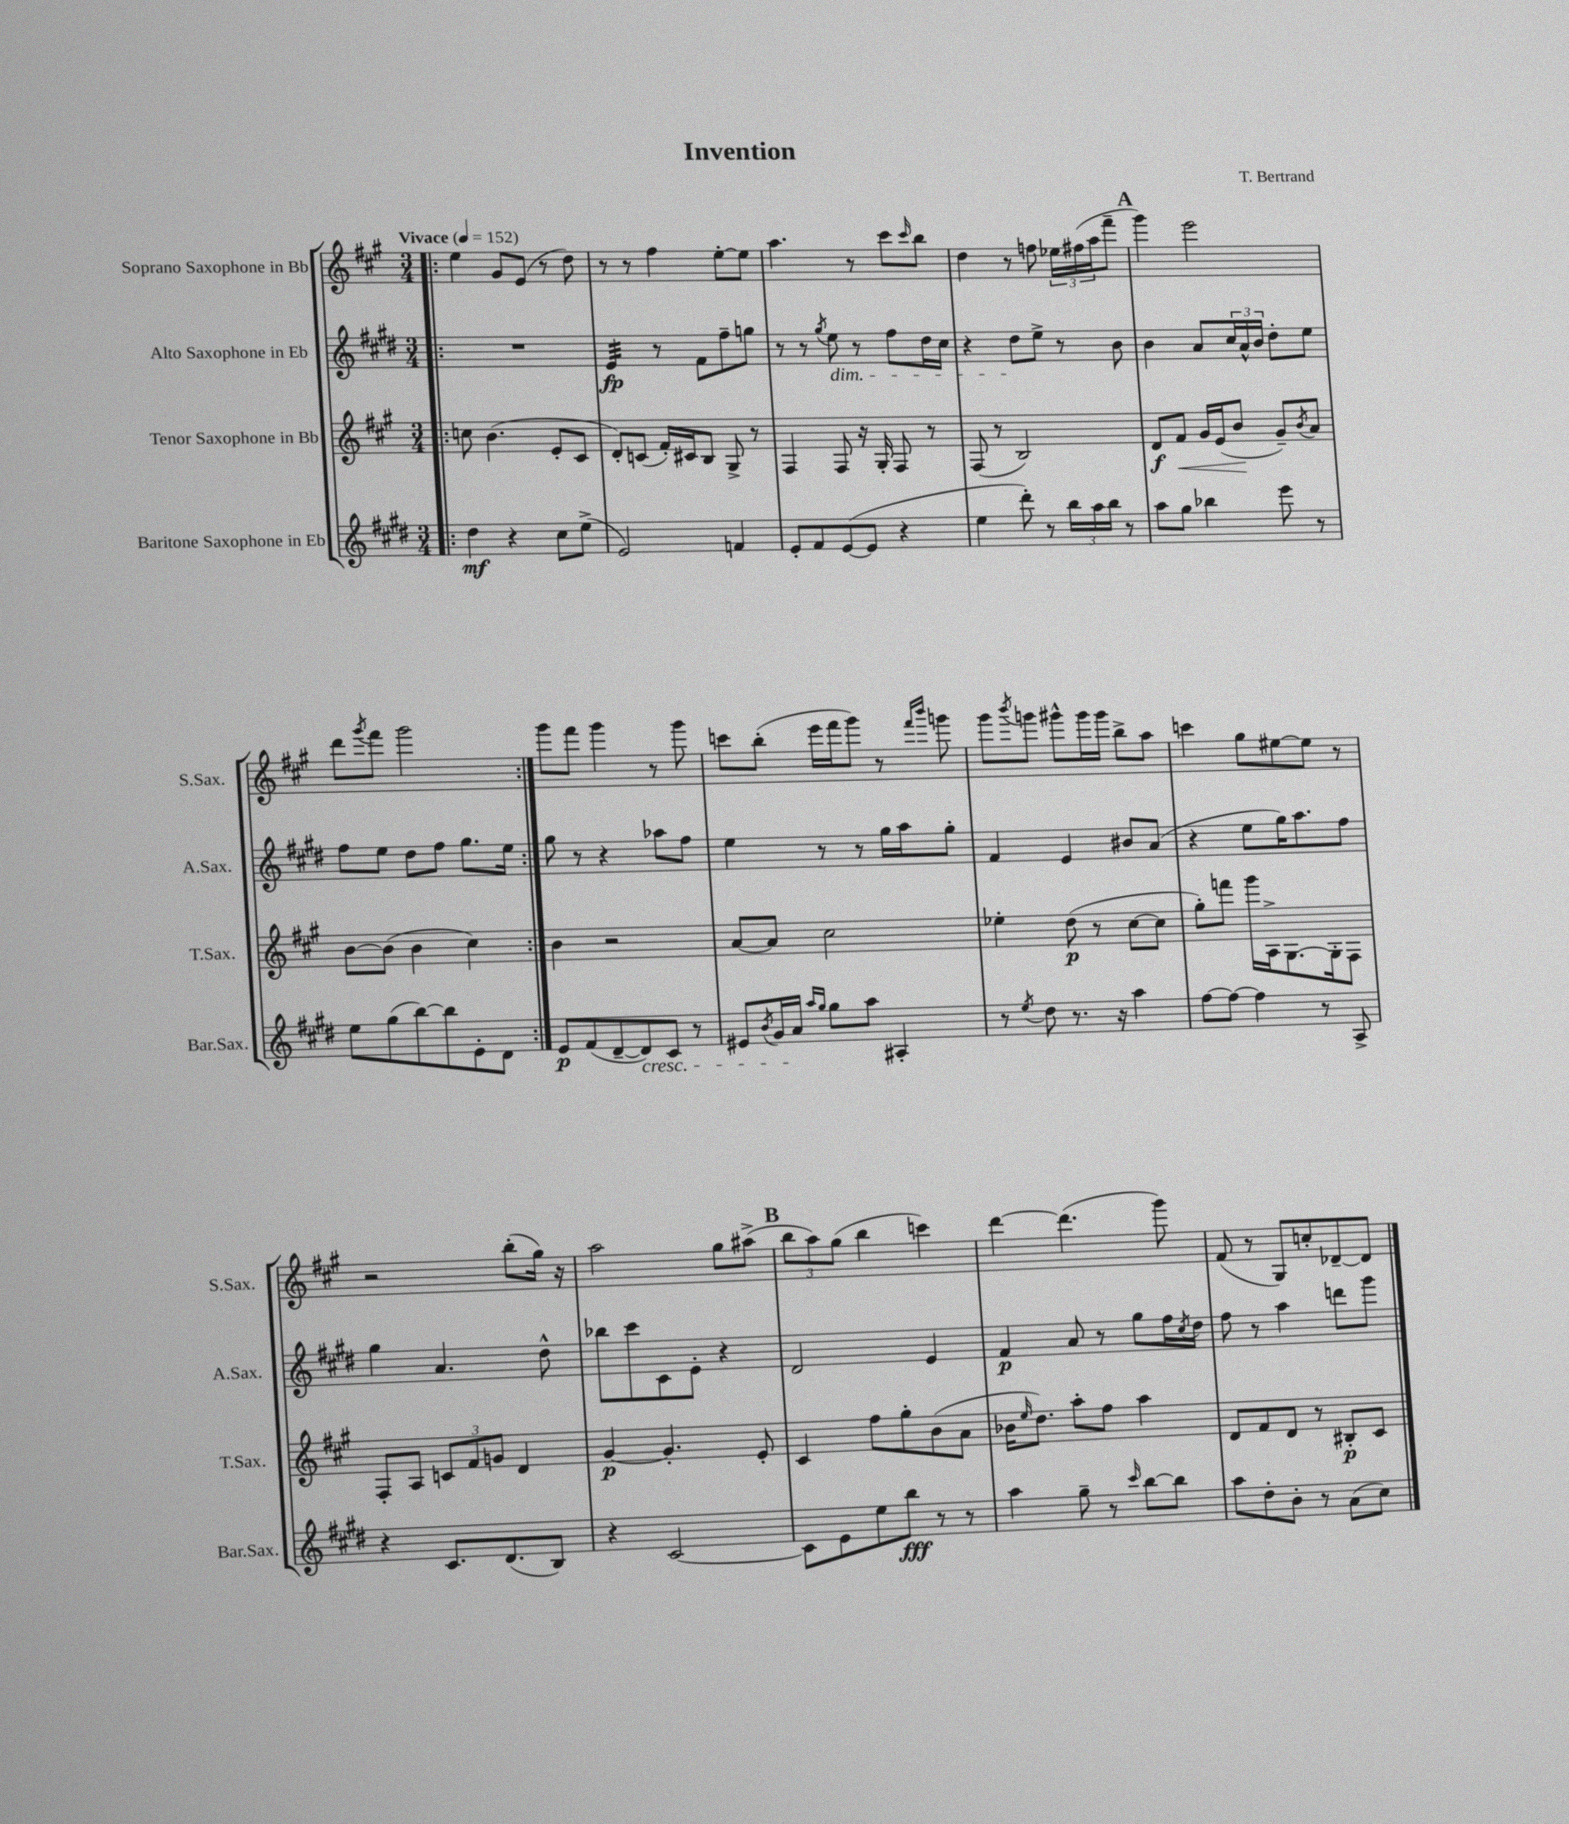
\header { title = "Invention" composer = "T. Bertrand" }
<<
\new StaffGroup <<
\new Staff = "s0" \with { instrumentName = "Soprano Saxophone in Bb" shortInstrumentName = "S.Sax." } {
    \clef treble \key a \major \numericTimeSignature \time 3/4 \tempo "Vivace" 4 = 152
    \repeat volta 2 { \bar ".|:" e''4 gis'8 e'8( r8 d''8) |
    r8 r8 fis''4 e''8~-. e''8 |
    a''4. r8 cis'''8 \grace { cis'''16 } b''8 |
    d''4 r8 f''8 \tuplet 3/2 { ees''16 fis''16( a''16 } fis'''8-- |
    \mark \markup { \bold "A" } gis'''4) e'''2 |
    d'''8 \acciaccatura { gis'''8 } fis'''8 gis'''2 | }
    gis'''8 fis'''8 gis'''4 r8 gis'''8 |
    c'''8 b''8-.( e'''16 fis'''16 gis'''8) r8 \grace { fis'''16 b'''16 } g'''8 |
    gis'''8 \acciaccatura { b'''8 } g'''8 gis'''8-^ gis'''16 gis'''16 b''8-> a''8 |
    c'''4 gis''8 eis''8~ eis''8 r8 |
    r2 b''8-.( gis''16) r16 |
    a''2 gis''8 ais''8->( |
    \mark \markup { \bold "B" } \tuplet 3/2 { b''8 a''8) gis''8( } b''4 c'''4) |
    d'''4~ d'''4.( gis'''8) |
    fis'8( r8 gis8) c''8-. des'8~-- des'8 \bar "|." |
}
\new Staff = "s1" \with { instrumentName = "Alto Saxophone in Eb" shortInstrumentName = "A.Sax." } {
    \clef treble \key e \major \numericTimeSignature \time 3/4
    \repeat volta 2 { \bar ".|:" R2. |
    e'4:32\fp r8 fis'8 fis''8-- g''8 |
    r8 r8 \acciaccatura { gis''8 } e''8\dim r8 fis''8 dis''16 cis''16 |
    r4 dis''8\! e''8-> r8 b'8 |
    \mark \markup { \bold "A" } b'4 a'8 \tuplet 3/2 { cis''16 a'16-^ b'16 } dis''8-. e''8 |
    fis''8 e''8 dis''8 fis''8 gis''8. e''16 | }
    gis''8 r8 r4 aes''8 fis''8 |
    e''4 r8 r8 gis''16 a''16 gis''8-. |
    fis'4 e'4 bis'8 a'8( |
    r4 e''8 gis''16) a''8. fis''8 |
    gis''4 a'4. dis''8-^ |
    bes''8 cis'''8 cis'8 e'8-. r4 |
    \mark \markup { \bold "B" } dis'2 e'4 |
    fis'4\p a'8 r8 gis''8 fis''16 \acciaccatura { cis''8 } dis''16 |
    fis''8 r8 a''4 d'''8 gis'''8 \bar "|." |
}
\new Staff = "s2" \with { instrumentName = "Tenor Saxophone in Bb" shortInstrumentName = "T.Sax." } {
    \clef treble \key a \major \numericTimeSignature \time 3/4
    \repeat volta 2 { \bar ".|:" c''8 b'4.( e'8-. cis'8 |
    d'8-.) c'8( fis'16-.) cis'16 b8 gis8-> r8 |
    fis4 fis8 r16 gis16-. fis8 r8 |
    fis8( r8 b2) |
    \mark \markup { \bold "A" } d'8\f fis'8\< gis'16 e'16( b'8\! gis'8--) \acciaccatura { b'8 } a'8 |
    b'8~ b'8( b'4 cis''4) | }
    b'4 r2 |
    a'8~ a'8 cis''2 |
    ees''4-. d''8\p( r8 cis''8~ cis''8 |
    gis''8-.) f'''8 gis'''16 a16-> gis8.~ gis16-. fis8 |
    fis8-. a8 \tuplet 3/2 { c'8 fis'8 g'8 } d'4 |
    gis'4~\p gis'4.-. e'8-. |
    \mark \markup { \bold "B" } cis'4 fis''8 gis''8-. b'8( a'8 |
    bes'16 \grace { e''16 } d''8.) a''8-. fis''8 a''4 |
    d'8 fis'8 d'8 r8 bis8-.\p cis'8 \bar "|." |
}
\new Staff = "s3" \with { instrumentName = "Baritone Saxophone in Eb" shortInstrumentName = "Bar.Sax." } {
    \clef treble \key e \major \numericTimeSignature \time 3/4
    \repeat volta 2 { \bar ".|:" dis''4\mf r4 cis''8 e''8->( |
    e'2) f'4 |
    e'8-. fis'8 e'8~( e'8 r4 |
    e''4 dis'''8-.) r8 \tuplet 3/2 { b''16 a''16 b''16 } r8 |
    \mark \markup { \bold "A" } a''8 gis''8 bes''4 e'''8 r8 |
    e''8 gis''8( b''8~) b''8 e'8-. dis'8 | }
    e'8\p fis'8( dis'8~-- dis'8\cresc) cis'8 r8 |
    eis'8 \acciaccatura { b'8 } gis'16 a'16\! \grace { a''16 gis''16 } gis''8 a''8 ais4-. |
    r8 \acciaccatura { e''8 } dis''8 r8. r16 a''4 |
    fis''8~ fis''8~ fis''4 r8 a8-> |
    r4 cis'8. dis'8.( b8) |
    r4 cis'2~ |
    \mark \markup { \bold "B" } cis'8 e'8 e''8 b''8\fff r8 r8 |
    a''4 gis''8-- r8 \grace { cis'''16 } b''8~ b''8 |
    a''8 dis''8-. b'8-. r8 a'8( cis''8) \bar "|." |
}
>>
>>
\layout { \context { \Score \remove "Bar_number_engraver" } }
